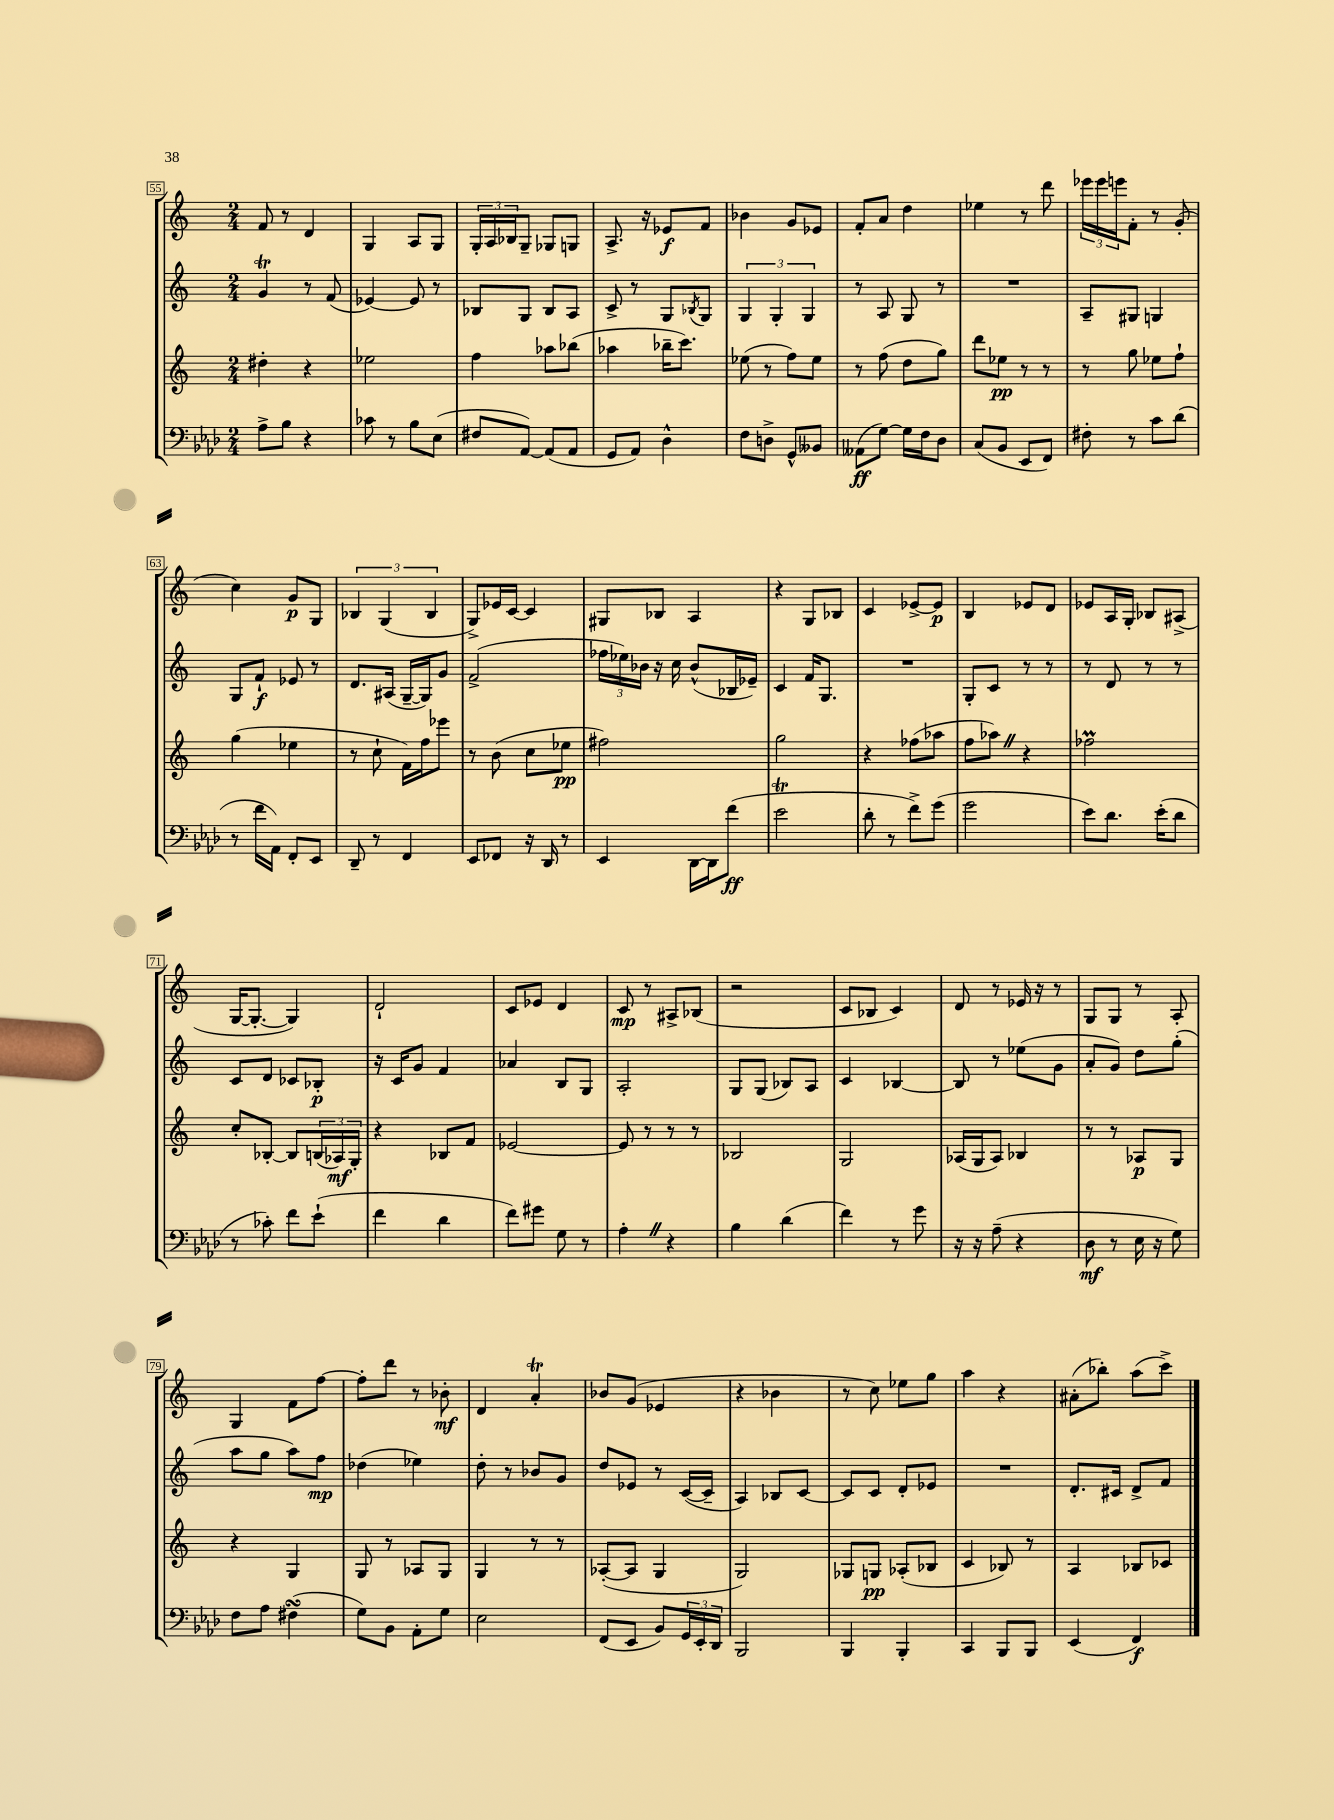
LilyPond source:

<<
\new StaffGroup <<
\new Staff = "s0" {
    \clef treble \key c \major \numericTimeSignature \time 2/4
    f'8 r8 d'4 |
    g4 a8 g8 |
    \tuplet 3/2 { g16-. a16 bes16 } g8-- ges8 g8 |
    a8.-> r16 ees'8\f f'8 |
    bes'4 g'8 ees'8 |
    f'8-. a'8 d''4 |
    ees''4 r8 d'''8 |
    \tuplet 3/2 { ees'''16 ees'''16 e'''16 } f'8-. r8 g'8-.( |
    c''4) g'8\p g8 |
    \tuplet 3/2 { bes4 g4( bes4 } |
    g8->) ees'16 c'16~ c'4 |
    gis8 bes8 a4 |
    r4 g8 bes8 |
    c'4 ees'8~-> ees'8\p |
    b4 ees'8 d'8 |
    ees'8 a16 g16-. bes8 ais8->( |
    g16~ g8.~-. g4) |
    d'2-! |
    c'8 ees'8 d'4 |
    c'8\mp r8 ais8-> bes8( |
    r2 |
    c'8 bes8 c'4) |
    d'8 r8 ees'16 r16 r8 |
    g8 g8 r8 a8-. |
    g4 f'8 f''8~ |
    f''8-. d'''8 r8 bes'8-.\mf |
    d'4 a'4-.\trill |
    bes'8 g'8( ees'4 |
    r4 bes'4 |
    r8 c''8) ees''8 g''8 |
    a''4 r4 |
    ais'8-.( bes''8-.) a''8( c'''8->) \bar "|." |
}
\new Staff = "s1" {
    \clef treble \key c \major \numericTimeSignature \time 2/4
    g'4\trill r8 f'8( |
    ees'4~) ees'8 r8 |
    bes8 g8 bes8 a8 |
    c'8-> r8 g8 \acciaccatura { bes8 } g8 |
    \tuplet 3/2 { g4 g4-. g4 } |
    r8 a8 g8 r8 |
    R2 |
    a8-- gis8 g4 |
    g8 f'8-!\f ees'8 r8 |
    d'8. ais16( g16~-- g16) g'8 |
    f'2->( |
    \tuplet 3/2 { fes''16 ees''16) bes'16 } r16 c''16 bes'8-^( bes16 ees'16--) |
    c'4 f'16 g8. |
    R2 |
    g8-. c'8 r8 r8 |
    r8 d'8 r8 r8 |
    c'8 d'8 ces'8 bes8-.\p |
    r16 c'16 g'8 f'4 |
    aes'4 b8 g8 |
    a2-. |
    g8 g8( bes8) a8 |
    c'4 bes4~ |
    bes8 r8 ees''8( g'8 |
    a'8-. g'8) d''8 g''8-.( |
    a''8 g''8 a''8) f''8\mp |
    des''4( ees''4) |
    d''8-. r8 bes'8 g'8 |
    d''8 ees'8 r8 c'16~( c'16-- |
    a4) bes8 c'8~ |
    c'8 c'8 d'8-. ees'8 |
    R2 |
    d'8.-. cis'16 d'8-> f'8 \bar "|." |
}
\new Staff = "s2" {
    \clef treble \key c \major \numericTimeSignature \time 2/4
    dis''4-. r4 |
    ees''2 |
    f''4 aes''8 bes''8( |
    aes''4 bes''16-- c'''8.) |
    ees''8( r8 f''8) ees''8 |
    r8 f''8( d''8 g''8) |
    d'''8 ees''8\pp r8 r8 |
    r8 g''8 ees''8 f''8-! |
    g''4( ees''4 |
    r8 c''8-! f'16) f''16 ees'''8 |
    r8 b'8( c''8 ees''8\pp |
    fis''2) |
    g''2 |
    r4 fes''8( aes''8 |
    f''8 aes''8) \once \override BreathingSign.text = \markup { \musicglyph "scripts.caesura.straight" } \breathe r4 |
    fes''2\prall |
    c''8-. bes8~-. bes8 \tuplet 3/2 { b16( aes16\mf) g16-. } |
    r4 bes8 f'8 |
    ees'2~ |
    ees'8 r8 r8 r8 |
    bes2 |
    g2 |
    aes16( g16 aes8) bes4 |
    r8 r8 aes8\p g8 |
    r4 g4 |
    g8 r8 aes8 g8 |
    g4 r8 r8 |
    aes8~-.( aes8 g4 |
    g2) |
    ges8 g8\pp aes8-.( bes8 |
    c'4 bes8) r8 |
    a4 bes8 ces'8 \bar "|." |
}
\new Staff = "s3" {
    \clef bass \key aes \major \numericTimeSignature \time 2/4
    aes8-> bes8 r4 |
    ces'8 r8 bes8 ees8( |
    fis8 aes,8~) aes,8( aes,8 |
    g,8 aes,8) des4-^ |
    f8 d8-> g,8-^ beses,8 |
    aeses,8\ff( g8~) g16 f16 des8 |
    c8( bes,8 ees,8 f,8) |
    fis8-. r8 c'8 des'8( |
    r8 f'16 aes,16) f,8-. ees,8 |
    des,8-- r8 f,4 |
    ees,8 fes,8 r16 des,16 r8 |
    ees,4 des,16~ des,16 f'8\ff( |
    ees'2\trill |
    des'8-. r8 f'8->) g'8( |
    g'2 |
    ees'8) des'8. ees'16-.( des'8 |
    r8 ces'8-.) f'8 ees'8-!( |
    f'4 des'4 |
    f'8) gis'8 g8 r8 |
    aes4-. \once \override BreathingSign.text = \markup { \musicglyph "scripts.caesura.straight" } \breathe r4 |
    bes4 des'4( |
    f'4) r8 g'8 |
    r16 r16 aes8--( r4 |
    des8\mf r8 ees16 r16 g8) |
    f8 aes8 fis4\turn( |
    g8) bes,8 aes,8-. g8 |
    ees2 |
    f,8( ees,8 bes,8) \tuplet 3/2 { g,16 ees,16-. des,16 } |
    bes,,2 |
    bes,,4 bes,,4-. |
    c,4 bes,,8 bes,,8 |
    ees,4( f,4\f) \bar "|." |
}
>>
>>
\layout { \context { \Score currentBarNumber = #55 \override BarNumber.stencil = #(make-stencil-boxer 0.1 0.3 ly:text-interface::print) } }
